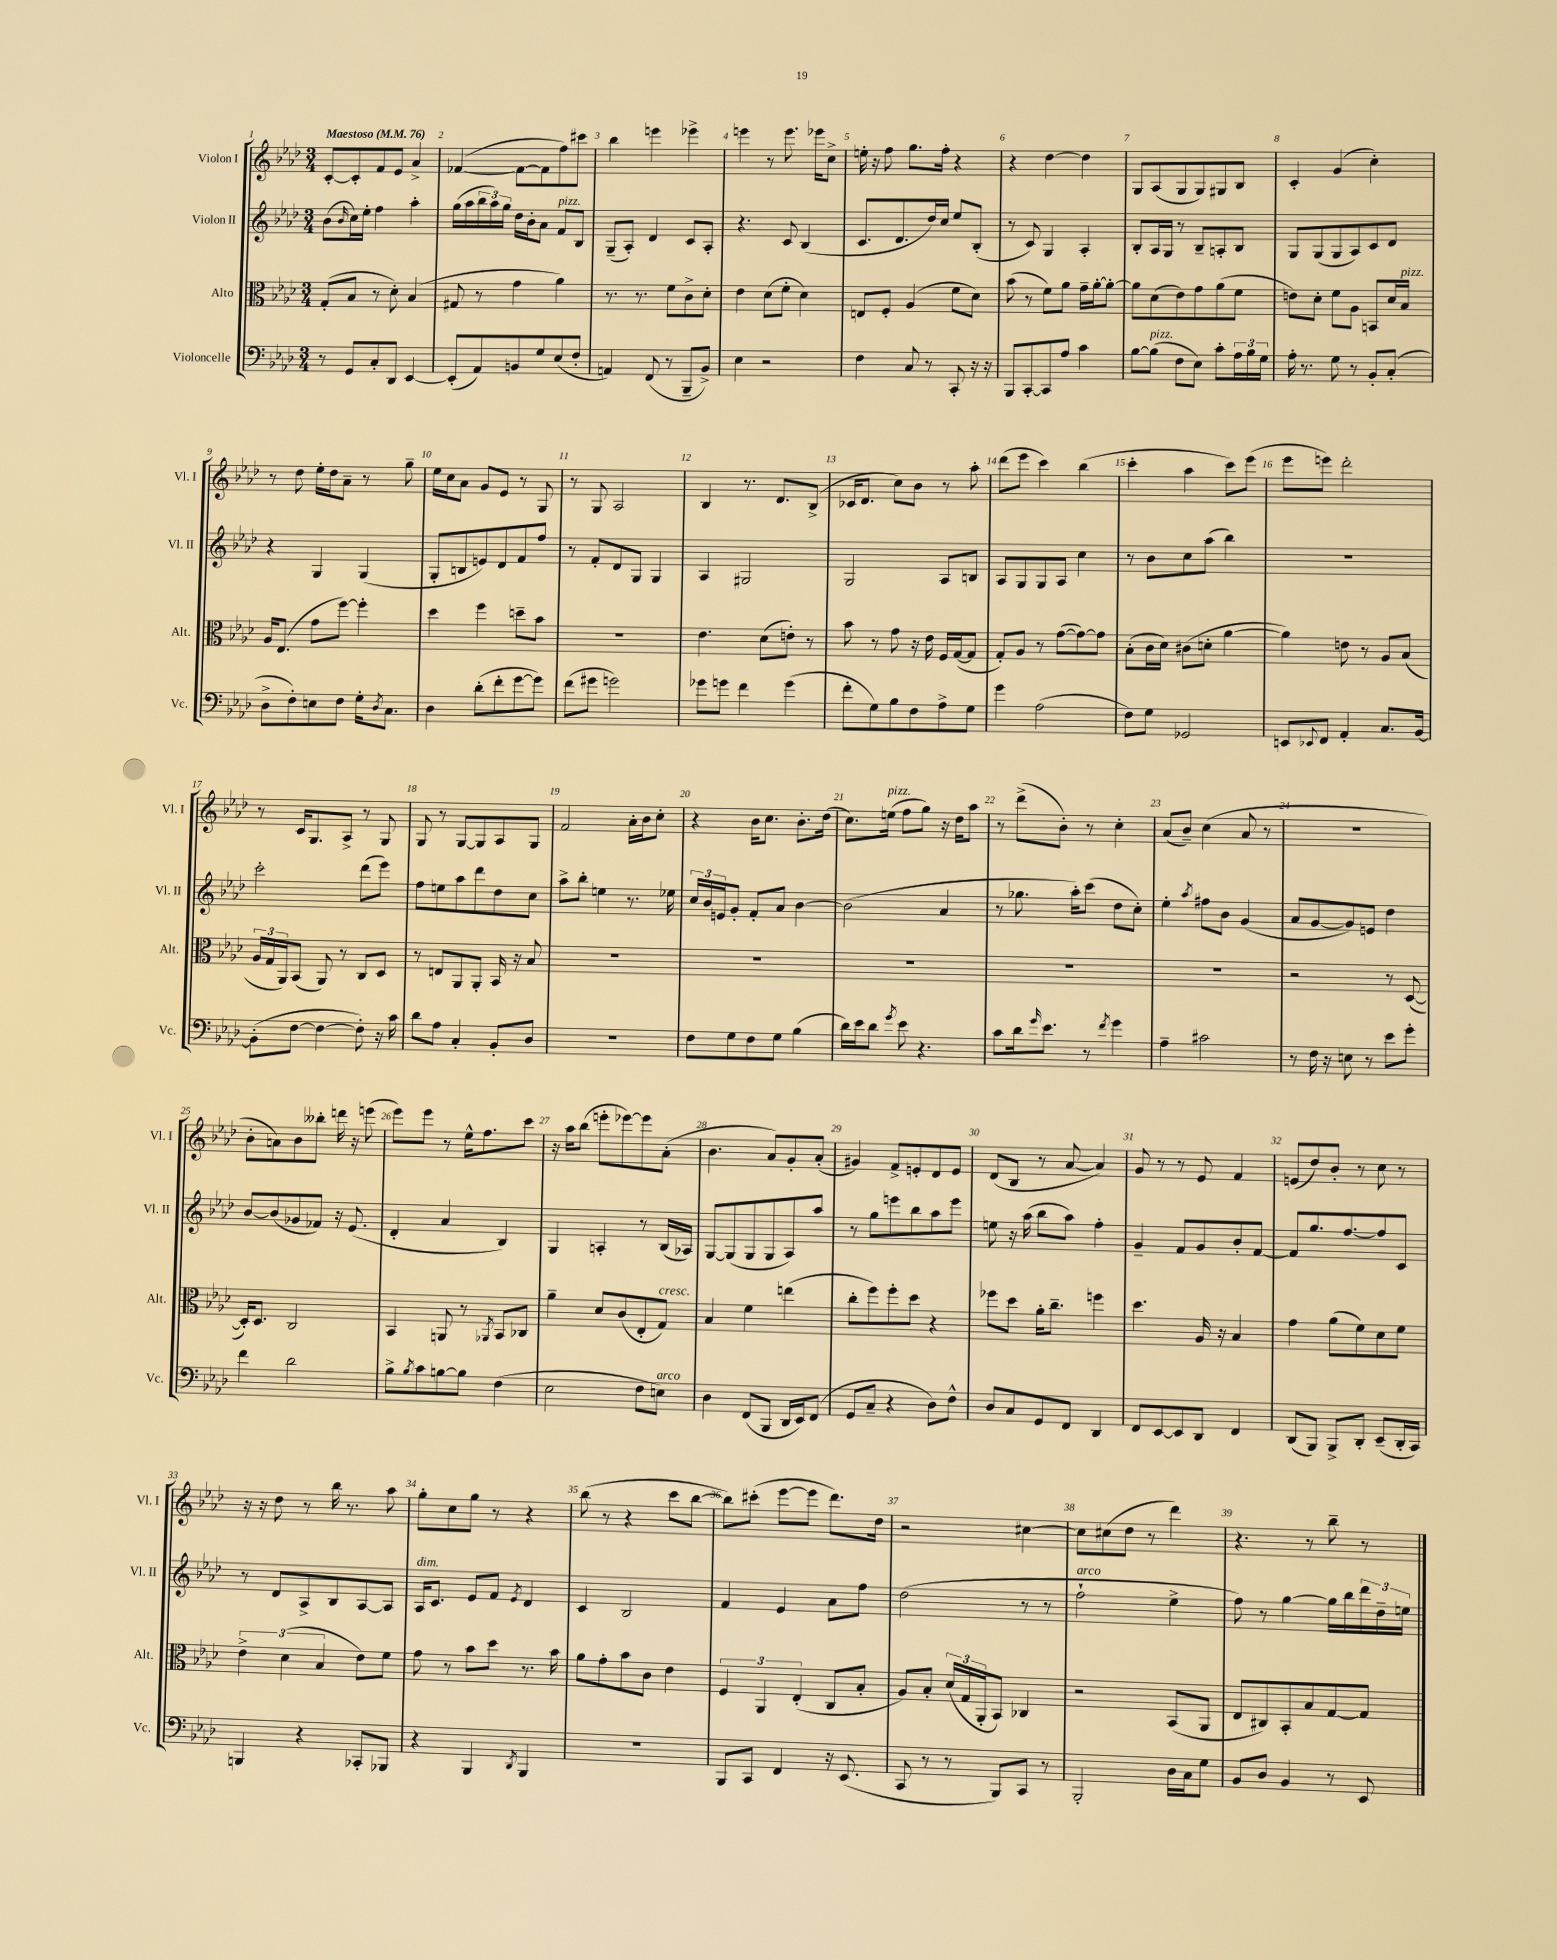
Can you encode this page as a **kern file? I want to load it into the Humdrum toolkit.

**kern	**kern	**kern	**kern
*staff4	*staff3	*staff2	*staff1
*clefF4	*clefC3	*clefG2	*clefG2
*k[b-e-a-d-]	*k[b-e-a-d-]	*k[b-e-a-d-]	*k[b-e-a-d-]
*M3/4	*M3/4	*M3/4	*M3/4
*MM76	*MM76	*MM76	*MM76
8r	(8G'	(8b-	[8c'
.	.	16qqb-	.
8GG	8B-	16cc)	8c']
.	.	16ee-'	.
8C'	8r	4ff	8f
8DD-	8d-')	.	8e-
[4EE-	(4B-	4aa-'	4a-^
=	=	=	=
(8EE-']	8G#	(16gg	([4f-
.	.	16aa-	.
8AA-)	8r	24bb-	.
.	.	24aa-)	.
.	.	24gg	.
8BB	4g	16dd-	8f-_
.	.	16b-'	.
8G	.	8a-	8f-]
(8E-	4a-)	8f	8ff)
8F'	.	8B-	8ccc#
=	=	=	=
4AA)	8.r	(8G~	4bb-
.	.	8A-')	.
.	8.r	.	.
(8FF	.	4d-	4eee
8r	8f	.	.
8BBB-~	8c^	8c	4eee-^
8BB-^)	8d-'	8A-'	.
=	=	=	=
4E-	4e-	4.r	4eee
2r	(8d-	.	8r
.	8f'	8c	8.eee
.	4d-)	(4B-	.
.	.	.	16eee-
.	.	.	8cc^
=	=	=	=
4F	8E	8.c	16ee'
.	.	.	16r
.	8F'	.	8ff
.	.	8.d-	.
8C	(4A-	.	8.gg
8r	.	16dd-)	.
.	.	16cc	16ff'
8CC'	8f	8ee-	4r
16r	8d-)	(8B-'	.
16r	.	.	.
=	=	=	=
8BBB-	(8b-	8r	4r
[8CC'	8r	8c)	.
8CC]	8f)	4G	[4dd-
8A-	8a-	.	.
4c	16g~	4A-'	4dd-]
.	[16a-'	.	.
.	8a-'_	.	.
=	=	=	=
[8B-	8a-]	8B-'	8G
(8B-]	(8d-	16A-	(8A-
.	.	16G	.
8F	8e-)	8r	8G
8E-)	8g	8B-~	8G)
8c'	(8a-	8A'	8G#
24A-	8f	8B-	8B-
24B-	.	.	.
24G	.	.	.
=	=	=	=
16A-'	8e)	8G	4c'
8.r	.	.	.
.	8d-'	(8G	.
8G	8f	8G	(4g
8r	8A-	8A-)	.
8BB-'	8BB	8c	4cc')
(8C'	16d-	8d-	.
.	16B-	.	.
=	=	=	=
8D-^	16A-	4r	8r
.	(8.E-	.	.
8F')	.	.	8dd-
8E	8g	4G	16ee-'
.	.	.	16dd-
8F	[8ff)	.	8a-~
16G'	4ff']	(4G	8r
8qD-	.	.	.
8.C	.	.	.
.	.	.	8gg~
=	=	=	=
4D-	4dd-	8G'	16ee-
.	.	.	16cc
.	.	8B	8a-
(8d-'	4ff	8e)	8g
8f'	.	8d-	8e-
[8g	8dd~	8f	8r
8g])	8b-	8ff	8G
=	=	=	=
(8f	2.r	8r	8r
8g#	.	8f'	8G
2g)	.	8d-	2A-
.	.	8G	.
.	.	4G	.
=	=	=	=
8g-	4.e-	4A-	4B-
8g	.	.	.
4f	.	2G#	8.r
.	(8d-	.	.
.	.	.	8.d-
(4g	8e')	.	.
.	8r	.	(8B-^
=	=	=	=
8f'	8b-	2G	16c-
.	.	.	8.d-
8G)	8r	.	.
8B-	8g	.	8cc)
8F	16r	.	8b-
.	16e-	.	.
8A-^	16F	8A-	8r
.	([16G	.	.
8G	8G]	8B	8aa-'
=	=	=	=
4g	8G')	8A-	(8ddd-
.	8A-	8G	8eee-
(2A-	8r	8G	4ccc)
.	([8g	8A-	.
.	8g_)	4cc	(4bb-
.	8g]	.	.
=	=	=	=
8F)	(8B-'	8r	4ccc'
8G	16c	8b-	.
.	16d-)	.	.
2GG-	(8c#	8cc	4aa-
.	8d'	(8aa-	.
.	[4a-	4bb-)	8ccc)
.	.	.	(8eee-
=	=	=	=
8EE	4a-])	2.r	8eee-
8qqEE-	.	.	.
8FF	.	.	8eee)
4AA-'	8e	.	2ddd-'
.	8r	.	.
8.C	8A-	.	.
.	(8B-	.	.
[16BB-	.	.	.
=	=	=	=
(8BB-']	24A-	2ccc'	8r
.	24G	.	.
.	24AA-)	.	.
[8F	(8BB-	.	16c
.	.	.	8.G
4F_	8AA-)	.	.
.	8r	.	8A-^
8F'])	8C	(8ddd-	8r
16r	8D-	8eee-)	8G
16c	.	.	.
=	=	=	=
8d-	8r	8ff	8G
8A-	8E	8ee	8r
4C'	8AA-	8aa-	[8G
.	8AA-'	8ddd-	8G]
8BB-'	16BB-	8dd-	8A-
.	16r	.	.
8D-	8B-	8cc	8G
=	=	=	=
2.r	2.r	8aa-^	2f
.	.	8bb-'	.
.	.	4ee	.
.	.	8.r	16a-'
.	.	.	16b-
.	.	.	8cc'
.	.	16ee-	.
=	=	=	=
8F	2.r	24cc	4r
.	.	24b-	.
.	.	24e	.
8G	.	8g'	.
8F	.	8f'	16b-
.	.	.	8.cc
8G	.	8a-	.
(4B-	.	[4b-	8.b-'
.	.	.	(16dd-
=	=	=	=
16d-)	2.r	(2b-]	8.cc)
16e-	.	.	.
8d-	.	.	.
.	.	.	(16ee
8qg	.	.	.
8e-	.	.	8ff
4.r	.	.	8gg)
.	.	4a-	16r
.	.	.	16dd-
.	.	.	8aa-
=	=	=	=
8c	2.r	8r	8r
16d-	.	8.gg-	(8ddd-^
16qqg	.	.	.
8.e-	.	.	.
.	.	.	8b-')
.	.	16aa-')	.
8r	.	(8ccc	8r
8qf	.	.	.
4g	.	8dd-	4cc'
.	.	8cc')	.
=	=	=	=
4A-~	2.r	4ee-'	(8a-
.	.	.	8b-~)
.	.	8qaa-	.
2c#	.	8ff#	(4cc
.	.	8b-	.
.	.	(4g	8a-
.	.	.	8r
=	=	=	=
8r	2r	8a-	2.r
16F	.	[8g	.
16r	.	.	.
8E	.	8g])	.
8r	.	8e	.
8e-	8r	4dd-	.
8g'	([8D-	.	.
=	=	=	=
4f	16D-'])	[8b-	8b-'
.	8.D-	.	.
.	.	(8b-]	8a)
2d-	2C	8g-	8b-
.	.	8f-)	8bb--'
.	.	16r	16ddd
.	.	(8.e-	16r
.	.	.	(8eee
=	=	=	=
8B-^	4BB-	4d-'	8eee-)
8qB-	.	.	.
8c	.	.	8eee-
[8B	8AA	4a-	8r
8B]	8r	.	16ee-^^
.	.	.	8.ff
.	8qAA-	.	.
(4F	8BB-	4B-)	.
.	8C-	.	8ccc
=	=	=	=
2E-	4a-~	4G	16r
.	.	.	16aa-
.	.	.	(8bb-
.	8d-	4A'	8eee'
.	(8c	.	[8eee-)
8F	8E-'	8r	8eee-]
8E)	8G)	(16B-	(8a-'
.	.	16A-)	.
=	=	=	=
4D-	4B-	[8G	4.b-
.	.	(8G]	.
(8FF	4f	8G	.
8BBB-	.	8G	8a-)
16DD-	(4ee	8A-)	8g'
16EE-)	.	.	.
(8FF	.	8aa-	(8a-'
=	=	=	=
8GG	8cc'	8r	4g#)
8C~	8ff)	8gg	.
4r	8ff'	8eee	8f^
.	8dd-	8bb-	8e'
8D-)	4r	8aa-	8d-
8F^^	.	8eee	8e
=	=	=	=
8D-	8ff-	8ee	(8d-
8C	8dd-	16r	8B-
.	.	(16aa-	.
8GG	16a-'	8bb-	8r
.	8.cc~	.	.
8FF	.	8aa-)	[8a-
4DD-	4ff	4ff'	4a-])
=	=	=	=
8FF	4.dd-	4g~	8g
[8EE-	.	.	8r
8EE-]	.	8f	8r
8DD-	16A-	8g	8e-
.	16r	.	.
4FF	4B-	8b-'	4f
.	.	[8f	.
=	=	=	=
(8DD-	4g	8f]	(8e
8BBB-)	.	8.gg	8dd-)
8BBB-^	(8a-	.	8b-'
.	.	[8.ff	.
8DD-'	8f)	.	8r
(8EE-~	8d-	8ff]	8cc
16DD-'	8f	8c	8r
16CC)	.	.	.
=	=	=	=
4BBB	6e-^	8r	16r
.	.	.	16r
.	.	8d-	8dd-
.	(6d-	.	.
4r	.	8A-^	8r
.	6B-	.	.
.	.	8B-	16bb-
.	.	.	8.r
8CC-'	8e-)	[8A-	.
8BBB-	8f	8A-]	8aa-
=	=	=	=
4r	8g	16A-	8gg'
.	.	8.c	.
.	8r	.	8cc
4BBB-	8b-	8e-	8gg
.	8dd-	8f	8r
8qDD-	.	8qe-	.
4BBB-	8.r	4d-	4r
.	16b-	.	.
=	=	=	=
2.r	8a-	4c	(8bb-
.	8g'	.	8r
.	8b-	2B-	4r
.	8c	.	.
.	4e-	.	8ccc
.	.	.	[8bb-
=	=	=	=
8BBB-	6F	4f	8bb-])
8CC	.	.	(8ccc#'
.	6AA-	.	.
4FF	.	4e-	[8eee-
.	(6E-'	.	.
.	.	.	8eee-]
16r	8C	8a-	8.ddd-)
(8.EE-	.	.	.
.	8B-'	8ff	.
.	.	.	16dd-
=	=	=	=
8CC	8A-)	(2dd-	2r
8r	8B-'	.	.
8r	(24d-	.	.
.	24G	.	.
.	24AA-'	.	.
8BBB-)	8BB-)	.	.
8CC	4C-	8r	[4cc#
8r	.	8r	.
=	=	=	=
2BBB-'	2r	2ff`	8cc#]
.	.	.	(8cc#
.	.	.	8dd-
.	.	.	8r
16D-	(8BB-	4ee-^	4ddd-)
16C	.	.	.
8G	8AA-	.	.
=	=	=	=
8BB-	8E-	8ff)	4.r
8D-	8C#)	8r	.
4BB-	8BB-'	[4gg	.
.	8B-	.	8r
8r	[8G	16gg]	8bb-~
.	.	16bb-	.
8EE-	8G]	24ddd-	8r
.	.	24dd-~	.
.	.	24ee	.
==	==	==	==
*-	*-	*-	*-
